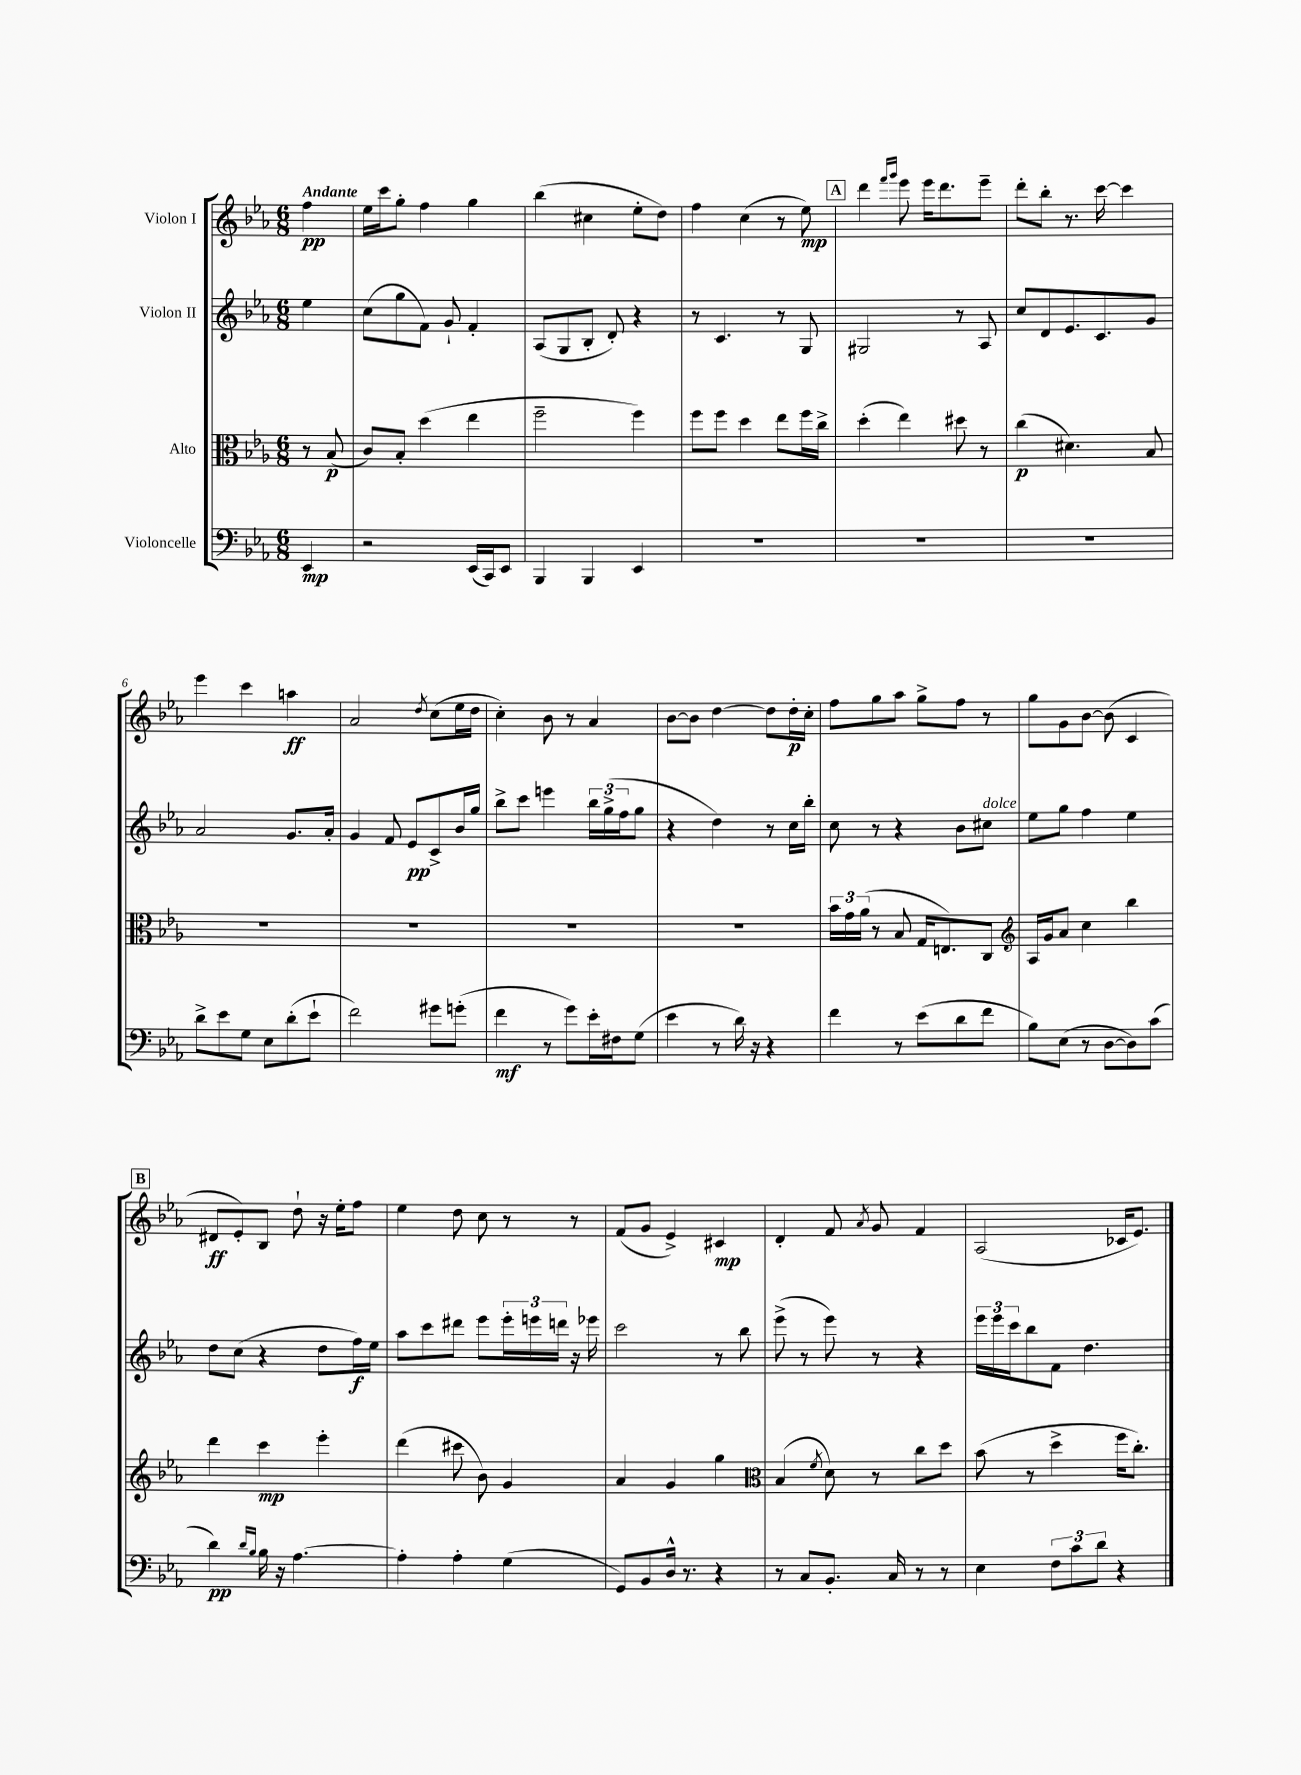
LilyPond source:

<<
\new StaffGroup <<
\new Staff = "s0" \with { instrumentName = "Violon I" } {
    \clef treble \key ees \major \numericTimeSignature \time 6/8 \partial 4 \tempo "Andante"
    f''4\pp |
    ees''16 c'''16 g''8-. f''4 g''4 |
    bes''4( cis''4 ees''8-. d''8) |
    f''4 c''4( r8 ees''8\mp) |
    \mark \markup { \box "A" } d'''4 \grace { f'''16 g'''16 } ees'''8 ees'''16 d'''8. ees'''8-- |
    d'''8-. bes''8-. r8. c'''16~ c'''4 |
    ees'''4 c'''4 a''4\ff |
    aes'2 \acciaccatura { d''8 } c''8( ees''16 d''16 |
    c''4-.) bes'8 r8 aes'4 |
    bes'8~ bes'8 d''4~ d''8 d''16-.\p c''16-. |
    f''8 g''8 aes''8 g''8-> f''8 r8 |
    g''8 g'8 bes'8~ bes'8( c'4 |
    \mark \markup { \box "B" } dis'8\ff ees'8-.) bes8 d''8-! r16 ees''16-. f''8 |
    ees''4 d''8 c''8 r8 r8 |
    f'8( g'8 ees'4->) cis'4\mp |
    d'4-. f'8 \acciaccatura { aes'8 } g'8 f'4 |
    aes2( ces'16 ees'8.) \bar "|." |
}
\new Staff = "s1" \with { instrumentName = "Violon II" } {
    \clef treble \key ees \major \numericTimeSignature \time 6/8 \partial 4
    ees''4 |
    c''8( g''8 f'8) g'8-! f'4-. |
    aes8( g8 bes8-. d'8-.) r4 |
    r8 c'4. r8 g8 |
    \mark \markup { \box "A" } gis2 r8 aes8 |
    c''8 d'8 ees'8. c'8. g'8 |
    aes'2 g'8. aes'16-. |
    g'4 f'8 ees'8\pp c'8-> bes'16 g''16 |
    bes''8-> c'''8 e'''4 \tuplet 3/2 { bes''16 g''16->( f''16 } g''8 |
    r4 d''4) r8 c''16 bes''16-. |
    c''8 r8 r4 bes'8 cis''8^\markup { \italic "dolce" } |
    ees''8 g''8 f''4 ees''4 |
    \mark \markup { \box "B" } d''8 c''8( r4 d''8 f''16\f) ees''16 |
    aes''8 c'''8 dis'''8 ees'''8 \tuplet 3/2 { ees'''16-. e'''16 d'''16 } r16 ees'''16 |
    c'''2 r8 bes''8 |
    ees'''8->( r8 ees'''8) r8 r4 |
    \tuplet 3/2 { ees'''16 ees'''16 c'''16 } bes''8 f'8 d''4. \bar "|." |
}
\new Staff = "s2" \with { instrumentName = "Alto" } {
    \clef alto \key ees \major \numericTimeSignature \time 6/8 \partial 4
    r8 bes8\p( |
    c'8) bes8-. d''4( ees''4 |
    f''2-- f''4) |
    f''8 f''8 d''4 ees''8 f''16 c''16-> |
    \mark \markup { \box "A" } d''4-.( ees''4) dis''8 r8 |
    c''4\p( dis'4.) bes8 |
    R2. |
    R2. |
    R2. |
    R2. |
    \tuplet 3/2 { bes'16 g'16 aes'16( } r8 bes8 g16 e8.) c8 |
    \clef treble aes16 g'16 aes'8 c''4 bes''4 |
    \mark \markup { \box "B" } d'''4 c'''4\mp ees'''4-. |
    d'''4( cis'''8 bes'8) g'4 |
    aes'4 g'4 g''4 |
    \clef alto bes4( \acciaccatura { f'8 } d'8) r8 c''8 d''8 |
    bes'8( r8 d''4-> f''16 c''8.-.) \bar "|." |
}
\new Staff = "s3" \with { instrumentName = "Violoncelle" } {
    \clef bass \key ees \major \numericTimeSignature \time 6/8 \partial 4
    ees,4\mp |
    r2 ees,16( c,16) ees,8 |
    bes,,4 bes,,4 ees,4 |
    R2. |
    \mark \markup { \box "A" } R2. |
    R2. |
    d'8-> ees'8 g8 ees8 d'8-.( ees'8-! |
    f'2) gis'8 g'8-.( |
    f'4\mf r8 g'8) ees'16-. fis16 g8( |
    ees'4 r8 d'16) r16 r4 |
    f'4 r8 ees'8( d'8 f'8 |
    bes8) ees8( r8 d8~ d8) c'8( |
    \mark \markup { \box "B" } d'4\pp) \grace { d'16 bes16 } bes16 r16 aes4.~ |
    aes4-. aes4-. g4( |
    g,8) bes,8 d16-^ r8. r4 |
    r8 c8 bes,8.-. c16 r8 r8 |
    ees4 \tuplet 3/2 { f8 c'8 d'8 } r4 \bar "|." |
}
>>
>>
